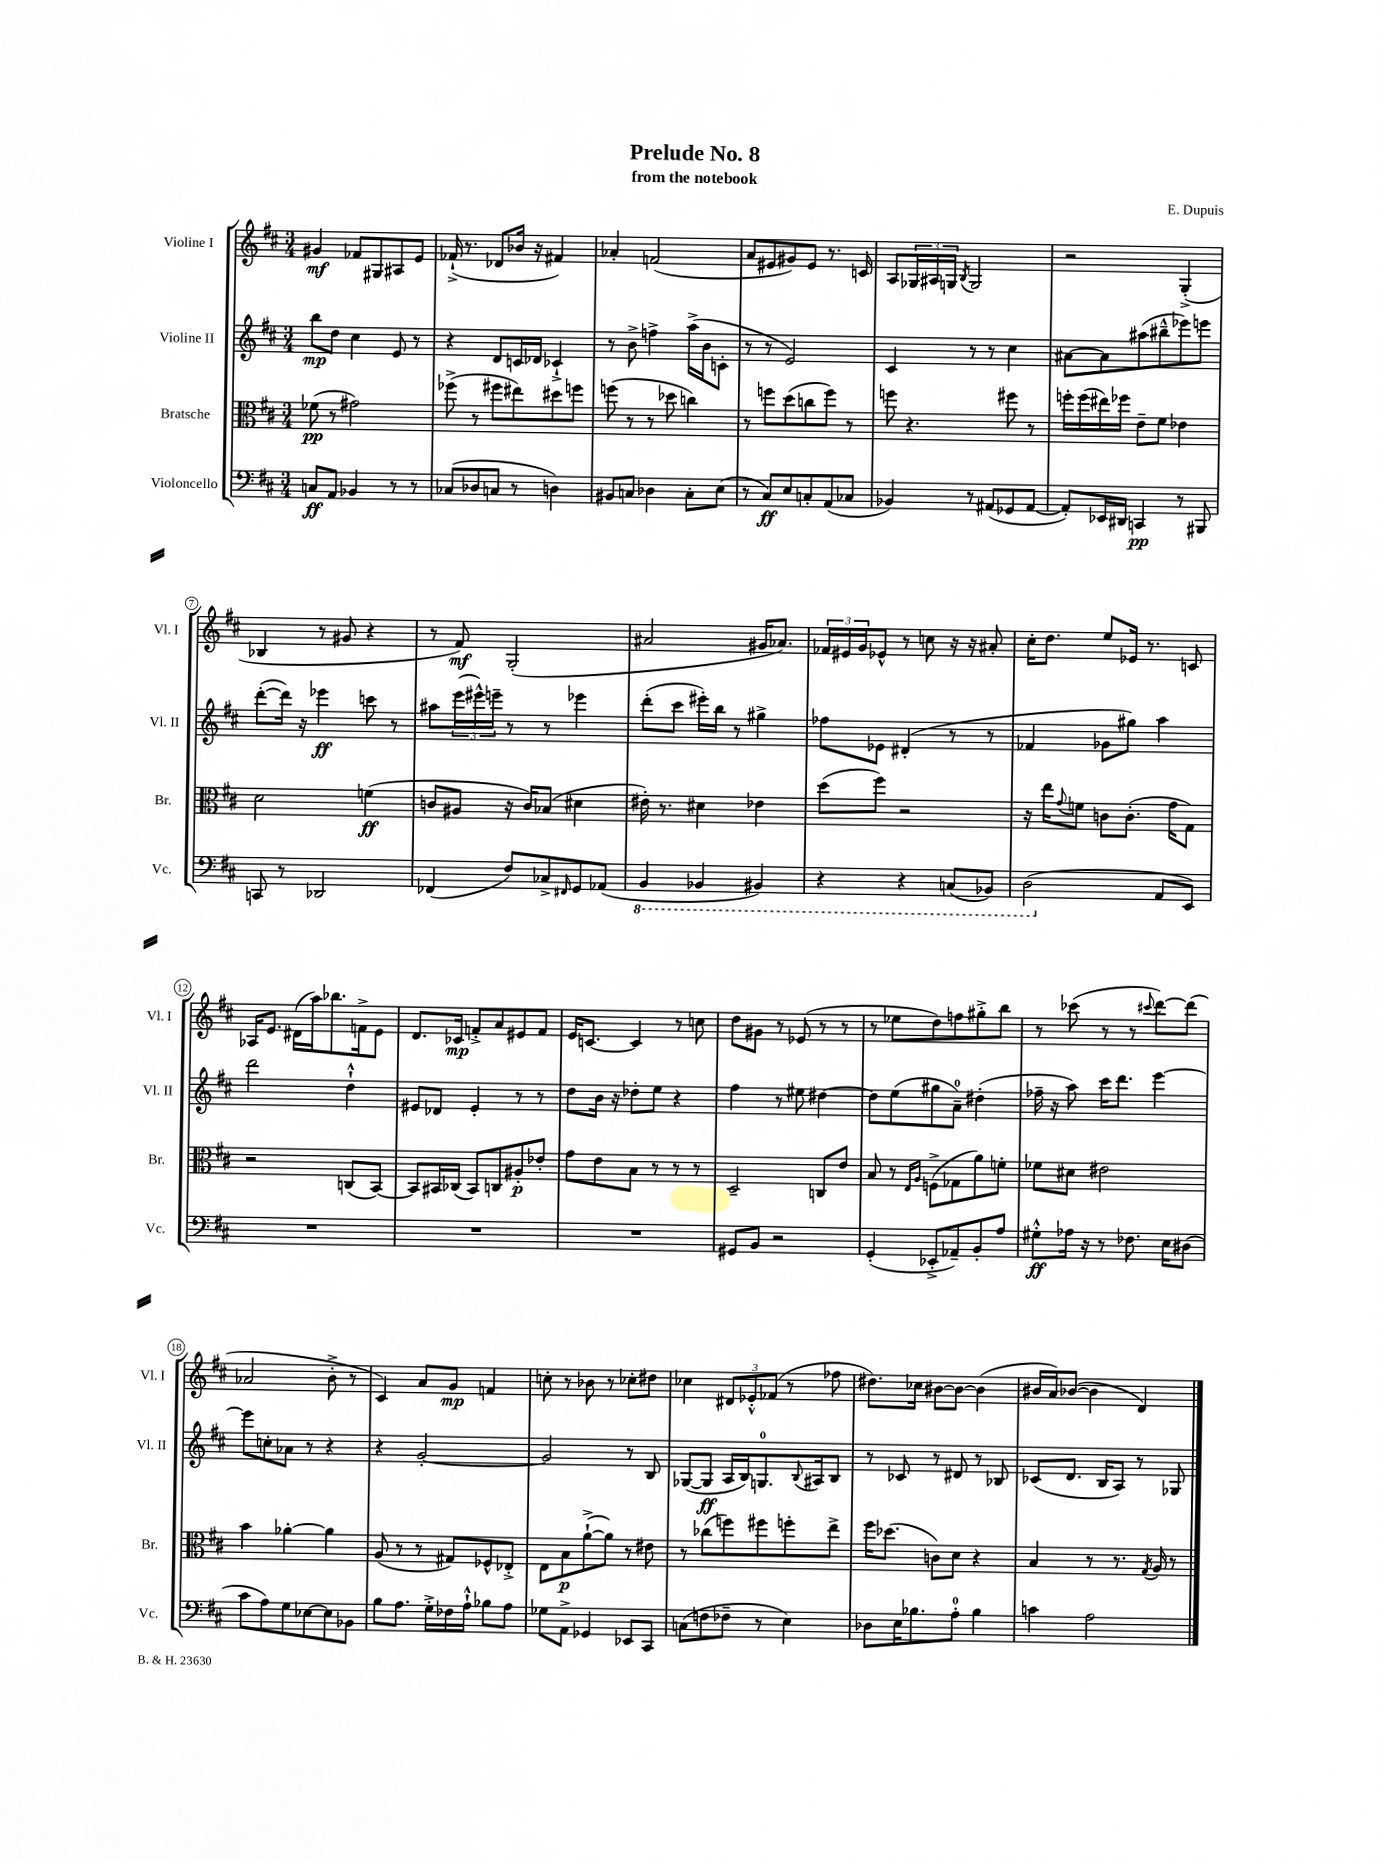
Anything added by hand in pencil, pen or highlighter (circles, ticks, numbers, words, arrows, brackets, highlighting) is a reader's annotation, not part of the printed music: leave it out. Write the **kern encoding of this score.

**kern	**kern	**kern	**kern
*staff4	*staff3	*staff2	*staff1
*clefF4	*clefC3	*clefG2	*clefG2
*k[f#c#]	*k[f#c#]	*k[f#c#]	*k[f#c#]
*M3/4	*M3/4	*M3/4	*M3/4
8C	(8f-	8bb	4g#
8AA	8r	8dd	.
4BB-	2g#)	4cc#	8f-
.	.	.	8G#
8r	.	8e	8A#
8r	.	8r	8e
=	=	=	=
(8C-	(8ff-^	4r	(16f-`^
.	.	.	8.r
8D-	8r	.	.
8C	8ff#	8d	8d-
8r	8ee#)	16c	16b-
.	.	16d-	16r
4D)	8dd#	4c-`^	4f#)
.	8ff	.	.
=	=	=	=
8BB#	(8ff	8r	4a-'
8C	8r	8b^	.
4D-	8r	4ff^	(2f
.	8dd-	.	.
8C'	4cc)	(16aa^	.
.	.	16b	.
(8E	.	8c'	.
=	=	=	=
8r	8r	8r	8a
8C#)	8ff	8r	8e#
8E	(8dd	2e)	8g#)
8C'	8cc	.	8e#
(8AA	8ff)	.	8.r
8C-	8r	.	.
.	.	.	16c
=	=	=	=
4BB-)	8ff	4c#	8A
.	4.r	.	24G-
.	.	.	24A#
.	.	.	24G
.	.	.	8qB
8r	.	8r	2G
(8AA#	.	8r	.
8GG-	8ff#	4cc#	.
[8AA#	8r	.	.
=	=	=	=
8AA#'])	16ff'	[8a#	2r
.	(16ff	.	.
16EE-	16ee#)	8a#]	.
16DD#	16ff-	.	.
4CC	8e~	(8aa#	.
.	8f#	8bb#~^^	.
8r	4e-	8eee-)	(4G'^
8BBB#	.	8eee	.
=	=	=	=
8CC	2d	([8ddd'	4B-
8r	.	16ddd])	.
.	.	16r	.
2DD-	.	4eee-	8r
.	.	.	8g#
.	(4f	8ccc	4r
.	.	8r	.
=	=	=	=
(4FF-	8c	8aa#	8r
.	8A#	(24eee	8f#)
.	.	24eee#^^)	.
.	.	24eee~	.
8F#)	16r	8r	(2G'
.	16c)	.	.
8C-^	(8B-	8r	.
16qqFF#	.	.	.
8GG	4d#	4eee-	.
(8AA-	.	.	.
=	=	=	=
4BBB	16e#')	(8ddd'	2a#
.	8.r	.	.
.	.	8ccc#	.
4BBB-	4d#	16eee#')	.
.	.	16bb	.
.	.	8r	.
4BBB#)	4e-	4gg#^	16g#
.	.	.	8.a-)
=	=	=	=
4r	(8dd	8ff-	24f-
.	.	.	24e#
.	.	.	24g
.	8ff#)	8e-	8e-^^
4r	2r	(4d#'	8r
.	.	.	8cc
(8CC	.	8r	16r
.	.	.	16r
8BBB-)	.	8r	8a#'
=	=	=	=
(2DD	16r	4f-	16cc#'
.	16ee	.	8.dd
.	8qqg	.	.
.	8f	.	.
.	8c	8g-	8ee
.	(8.c'	8gg#)	16e-
.	.	.	8.r
8AA	.	4aa	.
.	16g	.	.
8EE)	8G)	.	8c
=	=	=	=
2.r	2r	2ddd	16A-
.	.	.	8.e
.	.	.	(16d#
.	.	.	16aa)
.	.	.	8.bb-
.	(8C	4dd`^^	.
.	.	.	16f^
.	[8BB)	.	8e
=	=	=	=
2.r	8BB]	8e#	8.d
.	16BB#	8d-	.
.	(16C-	.	16c-
.	8BB#)	4e#'	8f'^
.	8C	.	8a
.	8A#'	8r	8e#
.	8e-'	8r	8f
=	=	=	=
2.r	8g	8dd	16e
.	.	.	[8.c
.	8e	16b	.
.	.	16r	.
.	8B	8dd-'	4c]
.	8r	8ee	.
.	8r	4r	8r
.	8r	.	8cc
=	=	=	=
8GG#	2D~	4ff#	8dd
8BB	.	.	8g#
2r	.	8r	8r
.	.	8ee#	(8e-
.	8C	[4dd#	8r
.	8e	.	8r
=	=	=	=
(4GG'	8B	8dd#]	8r
.	8r	(8ee	8ee-
.	16qqE	.	.
.	16qqA	.	.
8EE-'^	(8F^	8gg#	8dd)
8AA-~)	8G-	8a~)	8ff
8BB'	8a)	(4dd#'	8gg#'^
8A	8f'	.	8bb
=	=	=	=
8G#'^^	8f-	16ff-~	8r
.	.	16r	.
16A-	8d#	8aa)	(8ccc-
16r	.	.	.
8r	2e#	16ccc#	8r
.	.	8.ddd	.
8.F-	.	.	8r
.	.	.	8qqccc#
.	.	[4eee	[8ddd)
16E	.	.	.
(8D#	.	.	(8ddd]
=	=	=	=
8c#	4b	8eee]	2a-
8A)	.	8cc'	.
8G	[4a-'	8a-	.
[8E-	.	8r	.
8E-]	4a-]	4r	8b'^
8BB-	.	.	8r
=	=	=	=
8B	(8A	4r	4c#)
8.A	8r	.	.
.	8r	[2g'	8a
16G'^	.	.	.
16F-	8G#)	.	8g
16A`^^	.	.	.
8B-	8F-^^	.	4f
8A	8E-'^	.	.
=	=	=	=
8G-	8E	2g]	8cc'
8AA^	8B	.	8r
4GG-	([8a`^	.	8b-
.	8a])	.	8r
8EE-	8r	8r	8cc-'
8CC#	8e#	8B	8dd#
=	=	=	=
(8C	8r	([8G-	4cc-
8F	(8cc-	8G-]	.
8F-~	8ff)	16A	12d#
.	.	16B)	.
.	.	.	12e-'^^
8r	8ff#	8.G	.
.	.	.	(12f-
4E)	8ff'	.	8r
.	.	8qqB	.
.	.	16A#	.
.	8ee^	8B	8ff-
=	=	=	=
8D-	16ff#	8r	8.dd#)
.	(8.dd-	.	.
16E	.	8c-	.
8.B-	.	.	16cc-
.	8c)	8r	[8b#
8A'	8d	8d#	8b#_
4B-	4r	8r	(4b#]
.	.	8B-	.
=	=	=	=
4c	4B	(8c-	16b#
.	.	.	16a)
.	.	8.d	([8b-
2A	8r	.	4b-]
.	.	16B	.
.	8.r	8A)	.
.	.	8r	4d)
.	8qG	.	.
.	16A	.	.
.	8r	8G-	.
==	==	==	==
*-	*-	*-	*-
